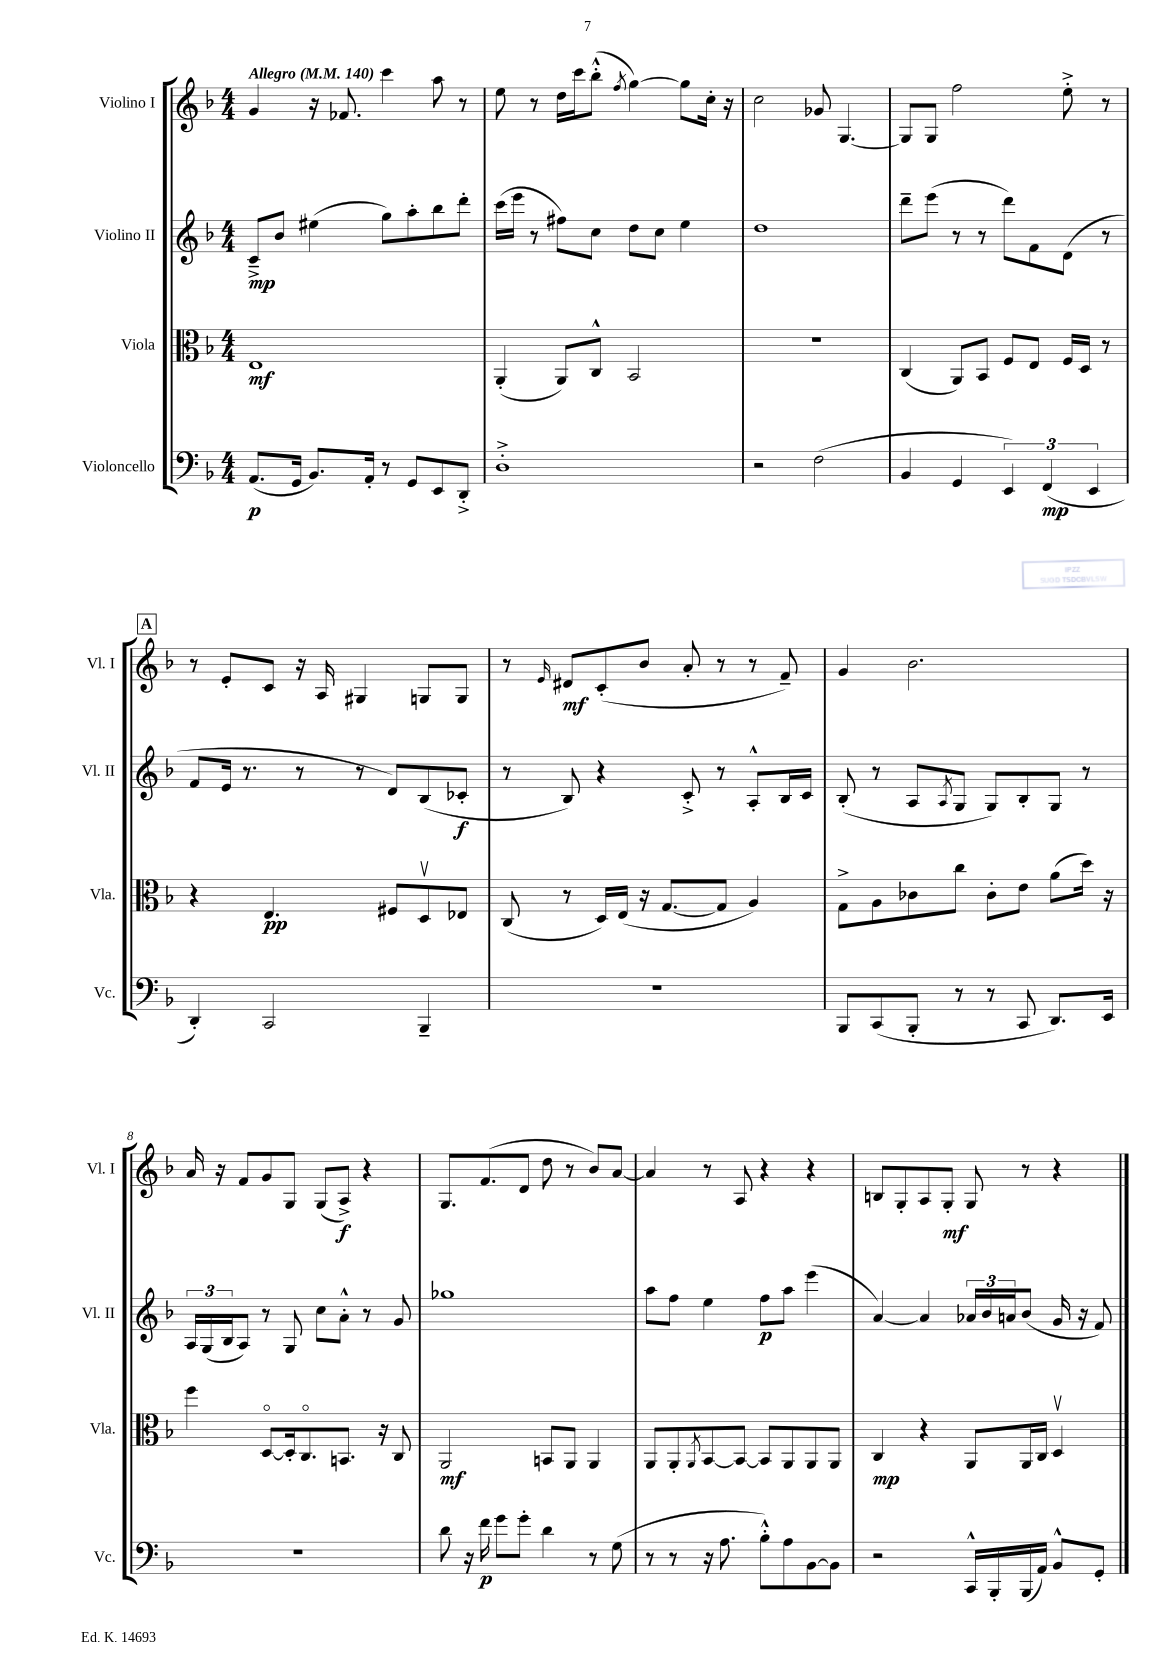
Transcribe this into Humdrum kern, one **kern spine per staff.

**kern	**kern	**kern	**kern
*staff4	*staff3	*staff2	*staff1
*clefF4	*clefC3	*clefG2	*clefG2
*k[b-]	*k[b-]	*k[b-]	*k[b-]
*M4/4	*M4/4	*M4/4	*M4/4
*MM140	*MM140	*MM140	*MM140
(8.AA	1E	8c~^	4g
.	.	8b-	.
16GG	.	.	.
8.BB-)	.	(4ee#	16r
.	.	.	8.f-
16AA'	.	.	.
8r	.	8gg)	4ccc
8GG	.	8aa'	.
8EE	.	8bb-	8aa
8DD'^	.	8ddd'	8r
=	=	=	=
1D'^	(4AA'	(16ccc	8ee
.	.	16eee	.
.	.	8r	8r
.	8AA)	8ff#)	16dd
.	.	.	16ccc
.	8C^^	8cc	(8bb-'^^
.	.	.	8qff
.	2BB-	8dd	[4gg)
.	.	8cc	.
.	.	4ee	8gg]
.	.	.	16cc'
.	.	.	16r
=	=	=	=
2r	1r	1dd	2cc
(2F	.	.	8g-
.	.	.	[4.G
=	=	=	=
4BB-	(4C	8ddd~	8G]
.	.	(8eee	8G
4GG	8AA)	8r	2ff
.	8BB-	8r	.
6EE)	8F	8ddd)	.
.	8E	8f	.
(6FF	.	.	.
.	16F	(8d	8ee'^
.	16D	.	.
6EE	.	.	.
.	8r	8r	8r
=	=	=	=
4DD')	4r	8f	8r
.	.	16e	8e'
.	.	8.r	.
2CC	4.E	.	8c
.	.	8r	16r
.	.	.	16A
.	.	8r	4G#
.	8F#	8d)	.
4BBB-~	8Dv	(8B-	8G
.	8E-	8c-'	8G
=	=	=	=
1r	(8C	8r	8r
.	.	.	16qqe
.	8r	8B-)	8d#
.	16D)	4r	(8c'
.	(16E	.	.
.	16r	.	8b-
.	[8.G	.	.
.	.	8c'^	8a'
.	8G]	8r	8r
.	4A)	8A'^^	8r
.	.	16B-	8f~)
.	.	16c	.
=	=	=	=
8BBB-	8G^	(8B-'	4g
(8CC	8A	8r	.
8BBB-'	8c-	8A	2.b-
.	.	8qA	.
8r	8cc	8G	.
8r	8c-'	8G)	.
8CC	8e	8B-'	.
8.DD)	(8a	8G	.
.	16dd)	8r	.
16EE	16r	.	.
=	=	=	=
1r	4ff	24A	16a
.	.	(24G	.
.	.	.	16r
.	.	24B-	.
.	.	8A)	8f
.	[8Do	8r	8g
.	16D']	8G	8G
.	8.Co	.	.
.	.	8cc	(8G
.	8.BB	8a'^^	8A^)
.	.	8r	4r
.	16r	.	.
.	8C	8g	.
=	=	=	=
8d	2AA	1gg-	8.G
16r	.	.	.
16f	.	.	(8.f
8g	.	.	.
8g'	.	.	8d
4d	8BB	.	8dd
.	8AA	.	8r
8r	4AA	.	8b-)
(8G	.	.	[8a
=	=	=	=
8r	8AA	8aa	4a]
8r	8AA'	8ff	.
.	8qAA	.	.
16r	[8BB-	4ee	8r
8.A	.	.	.
.	8BB-_	.	8A
8B-'^^)	8BB-]	8ff	4r
8A	8AA	8aa	.
[8BB-	8AA	(4eee	4r
8BB-]	8AA	.	.
=	=	=	=
2r	4C	[4a)	8B
.	.	.	8G'
.	4r	4a]	8A
.	.	.	8G'
16CC^^	8AA	24a-	8G
.	.	24b-	.
16BBB-'	.	.	.
.	.	24a	.
(16BBB-	16AA	(8b-	8r
16AA)	16C	.	.
8BB-^^	4Dv	16g	4r
.	.	16r	.
8GG'	.	8f)	.
==	==	==	==
*-	*-	*-	*-
